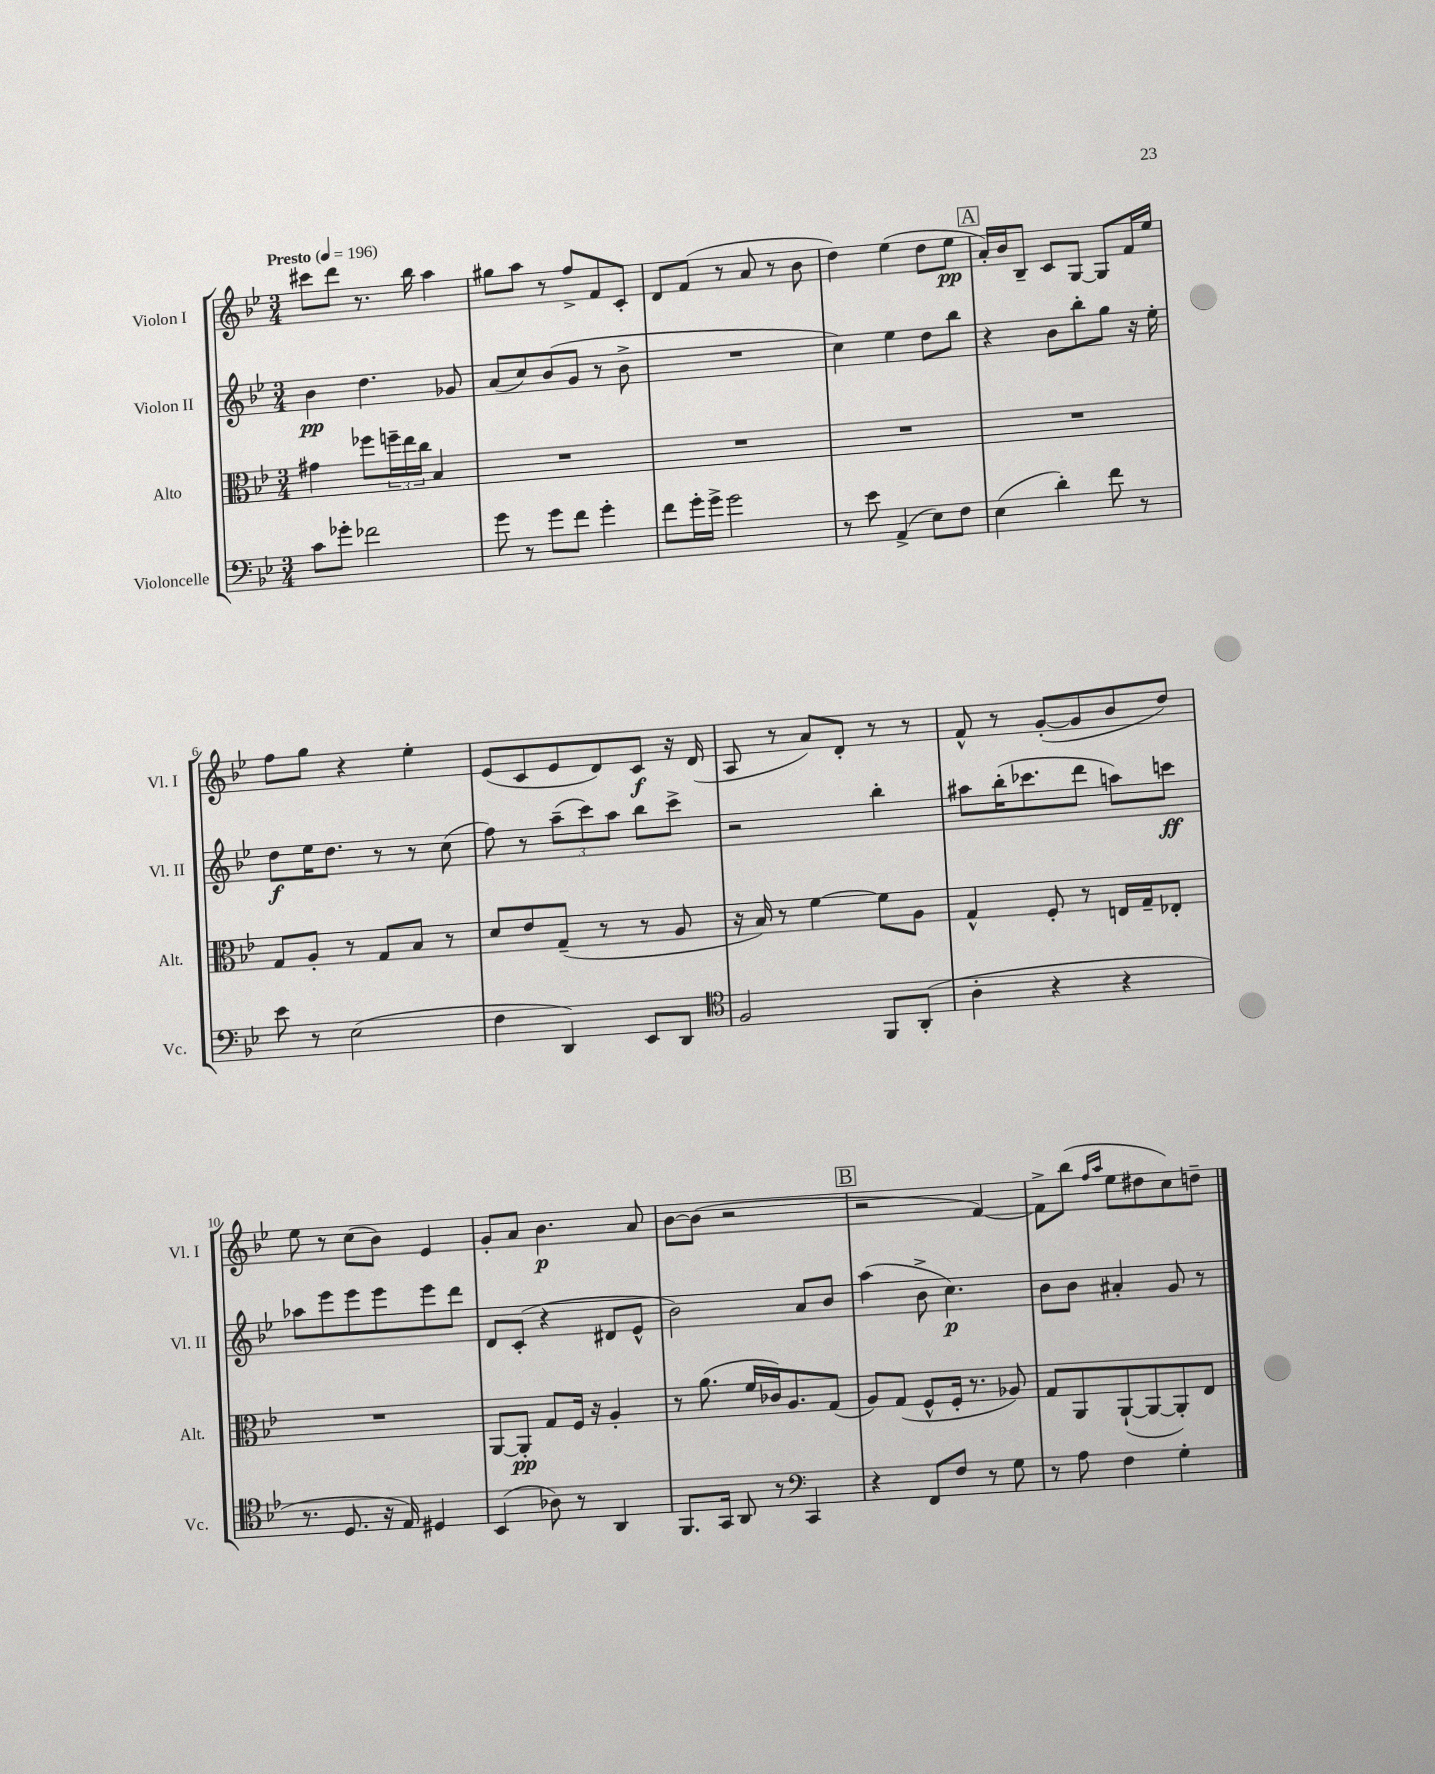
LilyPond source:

<<
\new StaffGroup <<
\new Staff = "s0" \with { instrumentName = "Violon I" shortInstrumentName = "Vl. I" } {
    \clef treble \key bes \major \numericTimeSignature \time 3/4 \tempo "Presto" 4 = 196
    cis'''8 d'''8 r8. bes''16 a''4 |
    gis''8 a''8 r8 f''8-> f'8 c'8-. |
    d'8 f'8( r8 a'8 r8 bes'8 |
    d''4) ees''4( d''8 ees''8\pp |
    \mark \markup { \box "A" } a'16-.) bes'16 bes8-- c'8 g8~ g8 f'16 ees''16 |
    f''8 g''8 r4 ees''4-. |
    ees'8( c'8 ees'8 d'8) c'8\f r16 d'16( |
    a8 r8 a'8) d'8-. r8 r8 |
    f'8-^ r8 g'8~-.( g'8 bes'8 d''8) |
    ees''8 r8 c''8( bes'8) ees'4 |
    g'8-. a'8 bes'4.\p a'8 |
    bes'8~ bes'8( r2 |
    \mark \markup { \box "B" } r2 f'4~) |
    f'8-> bes''8( \grace { f''16 a''16 } ees''8 dis''8 c''8) d''8-- \bar "|." |
}
\new Staff = "s1" \with { instrumentName = "Violon II" shortInstrumentName = "Vl. II" } {
    \clef treble \key bes \major \numericTimeSignature \time 3/4
    bes'4\pp d''4. ges'8 |
    a'8( c''8) bes'8( g'8 r8 bes'8-> |
    R2. |
    c''4) ees''4 d''8 bes''8 |
    \mark \markup { \box "A" } r4 bes'8 bes''8-. g''8 r16 ees''16-. |
    d''8\f ees''16 d''8. r8 r8 c''8( |
    f''8) r8 \tuplet 3/2 { a''8--( c'''8) a''8 } bes''8 c'''8-> |
    r2 bes''4-. |
    ais''8 bes''16-.( ces'''8. d'''8 a''8) c'''8\ff |
    aes''8 ees'''8 ees'''8 ees'''8 ees'''8 d'''8 |
    d'8 c'8-.( r4 dis'8 ees'8-^ |
    bes'2) a'8 bes'8 |
    \mark \markup { \box "B" } a''4( bes'8-> c''4.\p) |
    bes'8 bes'8 ais'4-. g'8 r8 \bar "|." |
}
\new Staff = "s2" \with { instrumentName = "Alto" shortInstrumentName = "Alt." } {
    \clef alto \key bes \major \numericTimeSignature \time 3/4
    gis'4 fes''8 \tuplet 3/2 { f''16-- ees''16 c''16 } bes4 |
    R2. |
    R2. |
    R2. |
    \mark \markup { \box "A" } R2. |
    g8 a8-. r8 g8 bes8 r8 |
    d'8 ees'8 g8--( r8 r8 a8 |
    r16 bes16) r8 f'4~ f'8 a8 |
    g4-^ f8-. r8 e16 g16-- ees8-. |
    R2. |
    a,8~ a,8-.\pp g8 f16 r16 a4-. |
    r8 a'8.( f'16 ces'16) a8. g8( |
    \mark \markup { \box "B" } a8) g8( f8-^ f16-. r8. aes8) |
    g8 a,8 a,8~-!( a,8~ a,8-.) ees8 \bar "|." |
}
\new Staff = "s3" \with { instrumentName = "Violoncelle" shortInstrumentName = "Vc." } {
    \clef bass \key bes \major \numericTimeSignature \time 3/4
    c'8 ges'8-. fes'2 |
    g'8 r8 g'8 f'8 g'4-. |
    f'8 g'16-. g'16-> g'2 |
    r8 ees'8 a,4->( ees8) f8 |
    \mark \markup { \box "A" } ees4( d'4-.) f'8 r8 |
    ees'8 r8 ees2( |
    f4 d,4) ees,8 d,8 |
    \clef tenor f2 f,8 a,8-.( |
    a4-. r4 r4 |
    r8. d8. r16 ees16) dis4 |
    bes,4( aes8) r8 a,4 |
    f,8. g,16 a,8 r8 \clef bass c,4 |
    \mark \markup { \box "B" } r4 f,8 f8 r8 g8 |
    r8 a8 f4 g4-. \bar "|." |
}
>>
>>
